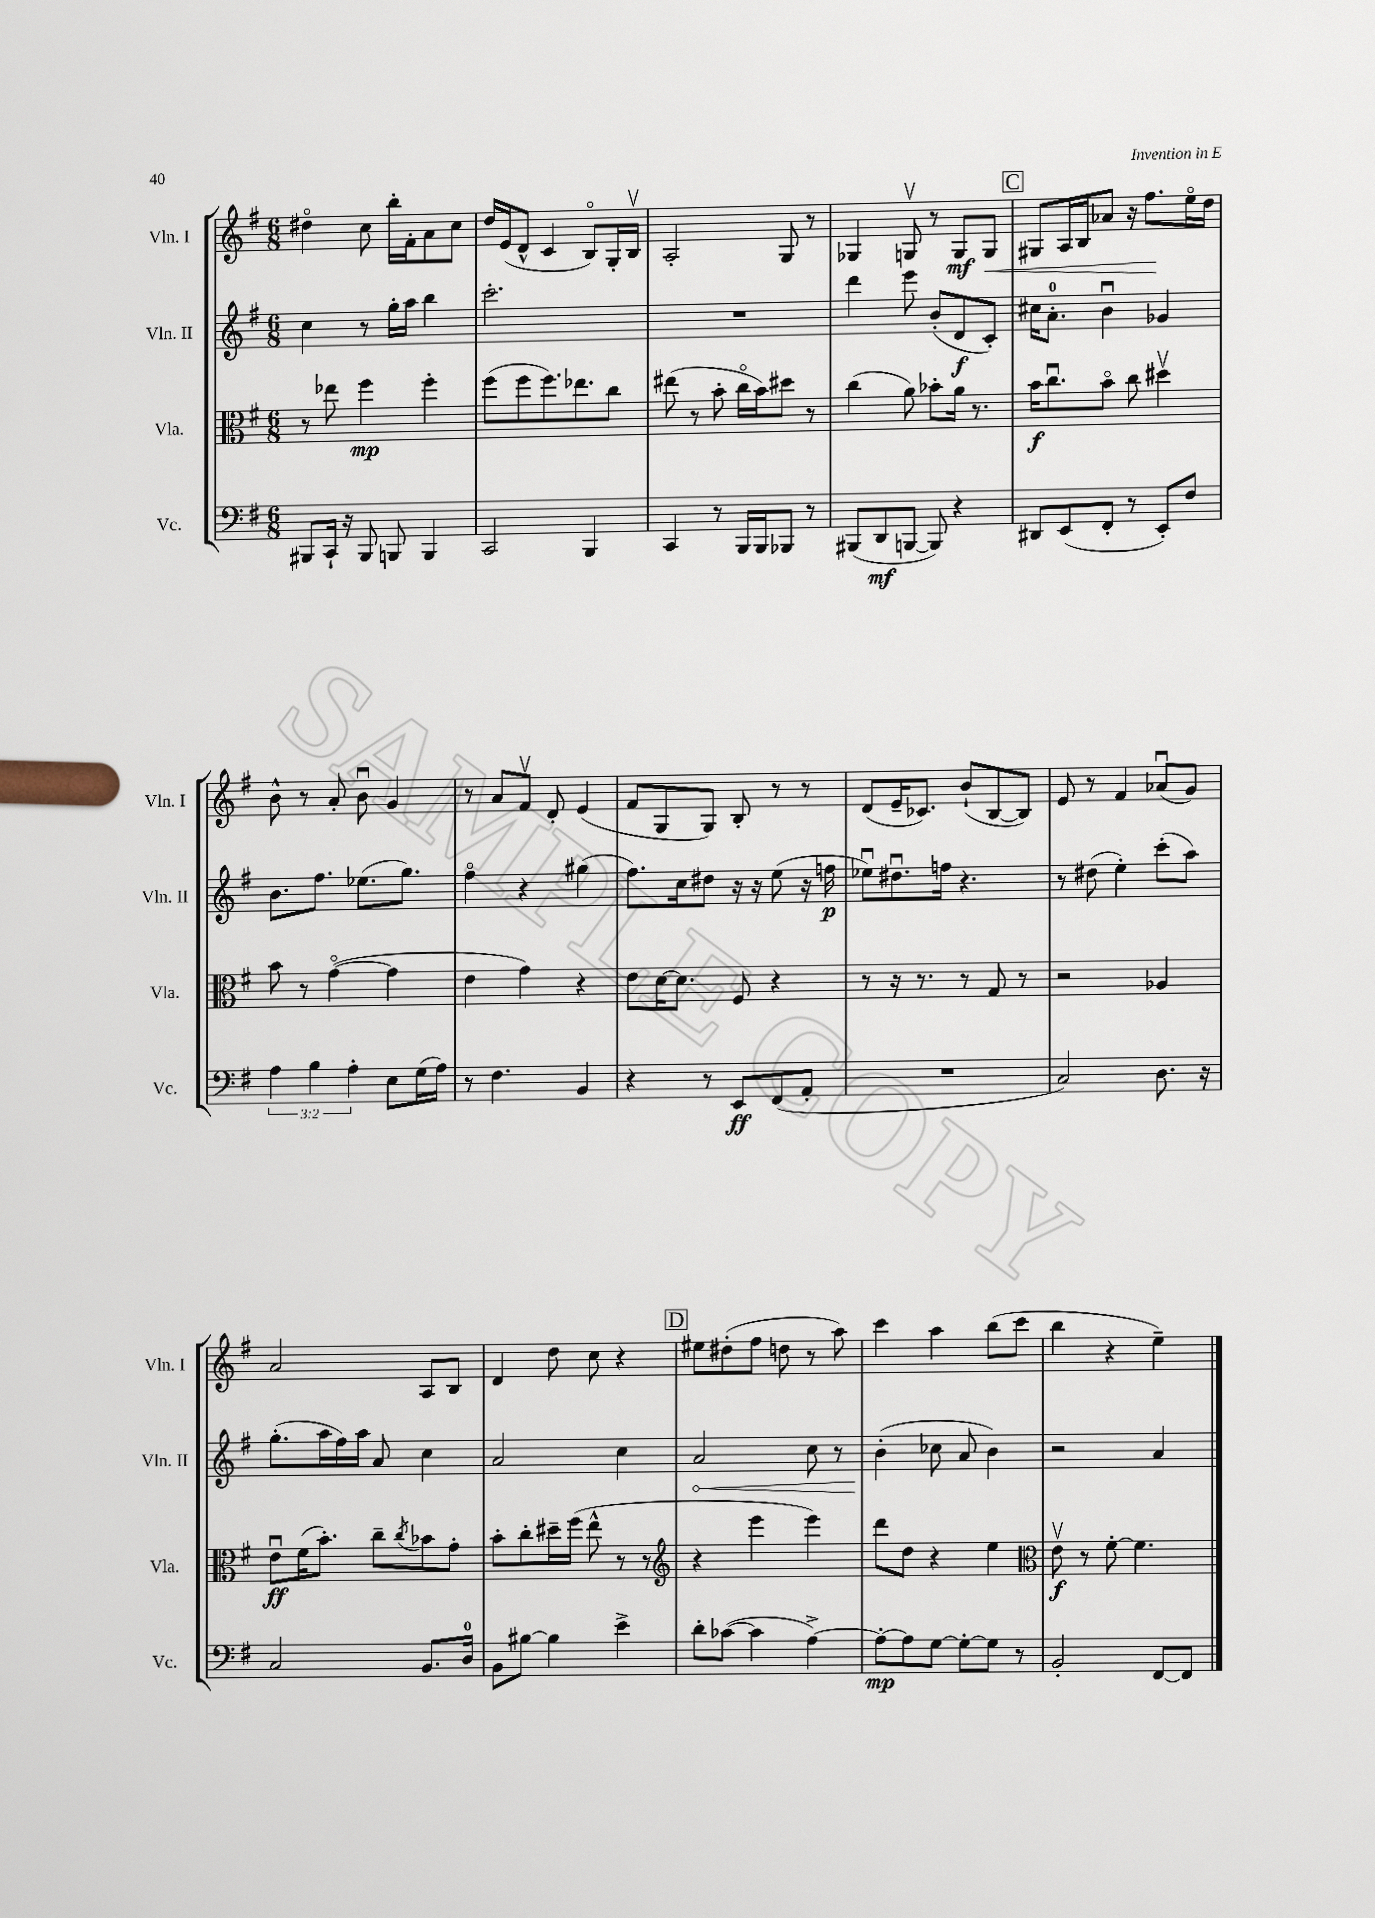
<<
\new StaffGroup <<
\new Staff = "s0" \with { instrumentName = "Vln. I" shortInstrumentName = "Vln. I" } {
    \clef treble \key g \major \numericTimeSignature \time 6/8
    dis''4\flageolet c''8 b''16-. fis'16-. a'8 c''8 |
    d''16 e'16( d'8-^ c'4 b8\flageolet) g16-. b16\upbow |
    a2-. g8 r8 |
    ges4 g8\upbow r8 g8\mf g8\< |
    \mark \markup { \box "C" } gis8 a16 b16 aes'8 r16 fis''8.\! e''16\flageolet d''16 |
    b'8-^ r8 a'8-. b'8\downbow g'4 |
    r8 a'8 fis'8\upbow d'8-. e'4( |
    fis'8 g8 g8) b8-. r8 r8 |
    d'8( e'16-- ces'8.) b'8-!( b8~ b8) |
    e'8 r8 fis'4 aes'8\downbow( g'8) |
    a'2 a8 b8 |
    d'4 d''8 c''8 r4 |
    \mark \markup { \box "D" } eis''8 dis''8-.( fis''8 d''8 r8 a''8) |
    c'''4 a''4 b''8( c'''8 |
    b''4 r4 e''4--) \bar "|." |
}
\new Staff = "s1" \with { instrumentName = "Vln. II" shortInstrumentName = "Vln. II" } {
    \clef treble \key g \major \numericTimeSignature \time 6/8
    c''4 r8 g''16-. a''16 b''4 |
    c'''2.-. |
    R2. |
    d'''4 e'''8 b'8-.( d'8\f c'8-.) |
    \mark \markup { \box "C" } cis''16 a'8.-0-. b'4\downbow ges'4 |
    b'8. fis''8. ees''8.( g''8.) |
    fis''4\flageolet r4 gis''4( |
    fis''8.) c''16 dis''8 r16 r16 e''8( r16 f''16\p |
    ees''8\downbow) dis''8.\downbow f''16 r4. |
    r8 dis''8( e''4-.) c'''8-.( a''8) |
    g''8.-.( a''16 fis''16) a''16 a'8 c''4 |
    a'2 c''4 |
    \mark \markup { \box "D" } \once \override Hairpin.circled-tip = ##t a'2\< c''8 r8 |
    b'4-.\!( ces''8 a'8 b'4) |
    r2 a'4 \bar "|." |
}
\new Staff = "s2" \with { instrumentName = "Vla." shortInstrumentName = "Vla." } {
    \clef alto \key g \major \numericTimeSignature \time 6/8
    r8 ees''8 fis''4\mp fis''4-. |
    fis''8( fis''8 fis''8.) ees''8. c''8 |
    eis''8( r8 b'8-. c''16\flageolet b'16) dis''8 r8 |
    c''4( a'8) bes'8-. a'16 r8. |
    \mark \markup { \box "C" } b'16\f c''8.\downbow b'8\flageolet c''8 dis''4\upbow |
    b'8 r8 g'4~\flageolet( g'4 |
    e'4 g'4) r4 |
    e'8 d'16~ d'8. fis8 r4 |
    r8 r16 r8. r8 g8 r8 |
    r2 aes4 |
    e'8\downbow\ff fis'16( b'8.-.) c''8-- \acciaccatura { c''8 } bes'8 g'8-. |
    b'8-. c''8-. dis''16-- fis''16( e''8-^ r8 r8 |
    \mark \markup { \box "D" } \clef treble r4 e'''4 e'''4) |
    d'''8 d''8 r4 e''4 |
    \clef alto e'8\upbow\f r8 fis'8~-. fis'4. \bar "|." |
}
\new Staff = "s3" \with { instrumentName = "Vc." shortInstrumentName = "Vc." } {
    \clef bass \key g \major \numericTimeSignature \time 6/8 \override Staff.TupletNumber.text = #tuplet-number::calc-fraction-text
    bis,,8 c,16-! r16 bis,,8 b,,8 b,,4 |
    c,2 b,,4 |
    c,4 r8 b,,16 b,,16 bes,,8 r8 |
    bis,,8( d,8\mf b,,8~ b,,8) r4 |
    \mark \markup { \box "C" } dis,8 e,8( fis,8-. r8 e,8-.) fis8 |
    \tuplet 3/2 { a4 b4 a4-. } e8 g16( a16) |
    r8 fis4. b,4 |
    r4 r8 e,8\ff fis,8( a,8-. |
    R2. |
    c2) d8. r16 |
    c2 b,8. d16-0 |
    b,8 bis8~ bis4 e'4-> |
    \mark \markup { \box "D" } d'8-. ces'8~( ces'4 a4~->) |
    a8~-.\mp a8 g8~ g8~-. g8 r8 |
    b,2-. fis,8~ fis,8 \bar "|." |
}
>>
>>
\layout { \context { \Score \remove "Bar_number_engraver" } }
